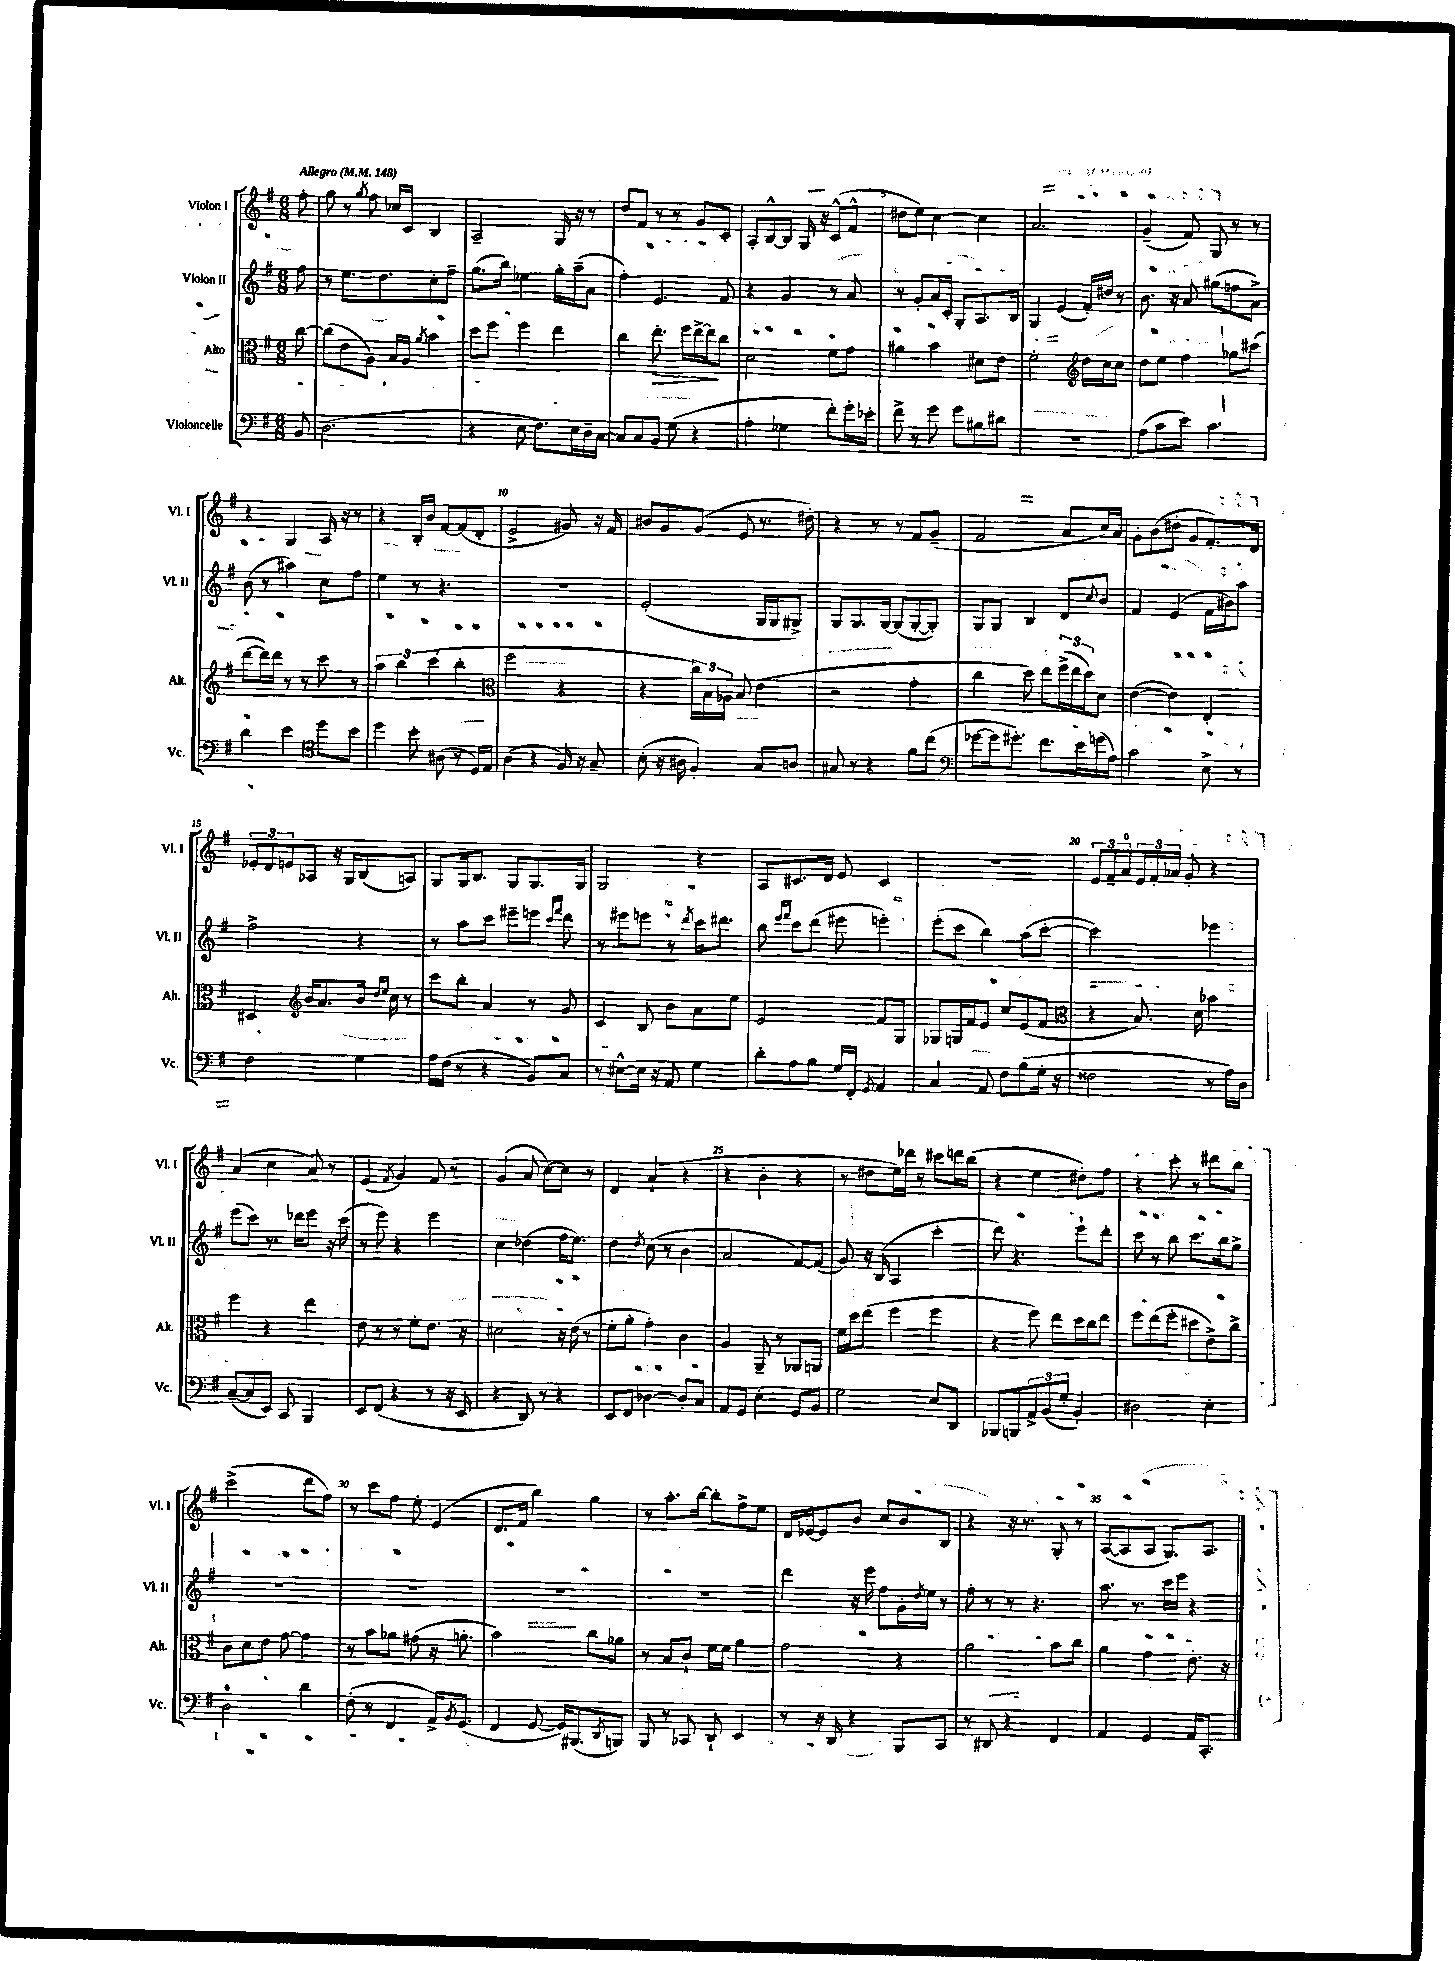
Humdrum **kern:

**kern	**kern	**kern	**kern
*staff4	*staff3	*staff2	*staff1
*clefF4	*clefC3	*clefG2	*clefG2
*k[f#]	*k[f#]	*k[f#]	*k[f#]
*M6/8	*M6/8	*M6/8	*M6/8
*MM148	*MM148	*MM148	*MM148
8BB/	[8cc\	8ff#\	8ff#'\
=	=	=	=
(2.D\	(8cc\]L	8r	8gg\
.	8e\	8.ee\L	8r
.	.	.	8qgg/
.	8A\J)	.	8ff#\
.	.	8.dd\	.
.	16B/LL	.	16cc-/LL
.	16A/JJ	.	16c/JJ
.	8qa/	.	.
.	4b\	8cc'\	4B/
.	.	8ff#~\J	.
=	=	=	=
4r	8dd\L	(8.gg\L	2A~/
.	8ff#\J	.	.
.	.	16bb\Jk)	.
8E\	4ff#\	4ee-\	.
8.F#\L)	.	.	.
.	4ee\	16gg'\LL	16G/
16E\L	.	(16aa~\J	16r
16D~\	.	8a\J	8r
[16C\JJ	.	.	.
=	=	=	=
8C/]L	4cc\	4ff#'\)	8dd/L
8C/	.	.	8f#/J
8BB/J	8.ee'\	4.e/	8r
(8G\	.	.	8r
.	16ff#\LL	.	.
4r	[16ee^\	.	8g/L
.	16ee\]J	.	.
.	8cc\J	8f#/	8c'/J
=	=	=	=
4A'\	2d\	4r	8A'/L
.	.	.	[8B^^/
4G-\	.	4g/	8B/]J
.	.	.	16G/
.	.	.	16r
8f#'\L)	8f#\L	8r	(8c^^/L
16g'\L	8g\J	8a/	8f#^^/J
16e-'\JJ	.	.	.
=	=	=	=
8f#^\	4a#\	8r	8dd#\L
8r	.	8g'/L	8ee\J)
8g\	4b\	16a/L	[4cc\
.	.	16c'/JJ	.
8g\L	.	8G'/L	.
8B#\	8d#\L	8.A/	4cc\]
8d#\J	8e\J	.	.
.	.	16B/Jk	.
=	=	=	=
2.r	2f#'\	4G/	2.a/
.	.	(4e/	.
*	*clefG2	*	*
.	16dd\LL	16f#'/LL)	.
.	16cc\J	16dd#/JJ	.
.	8cc\J	8r	.
=	=	=	=
(8A\L	8dd\L	8.b\	(4g~/
8c\	8ee\J	.	.
.	.	16r	.
8e\J)	4ff#\	8a/	8f#/)
4.c\	.	(8gg#\L	8G/
.	8gg-\L	8ff\	8r
.	(8ccc#\J	8a^\J)	8r
=	=	=	=
4d\	[8ddd\L	(8b\	4r
.	16ddd\]L)	8r	.
.	16ddd\JJ	.	.
4e\	8r	4aa#\)	4G/
.	8r	.	.
*clefC4	*	*	*
8dd\L	8ccc\	8cc\L	16A/
.	.	.	16r
8b\J	8r	8ff#\J	8r
=	=	=	=
4dd\	6aa\	4ee\	4r
.	6bb\	.	.
8b'\	.	8r	16B'/LL
.	.	.	16b/JJ
.	(6ccc\	.	.
(8A#\	.	4.r	[8f#/L
8r	4bb'\	.	(8f#/]
16D/LL)	.	.	8d'/J
16E/JJ	.	.	.
=	=	=	=
*	*clefC3	*	*
(4A\	2ff#\	2.r	2e^/
4r	.	.	.
16F#/)	4r	.	8g#/)
16r	.	.	.
8G~/	.	.	16r
.	.	.	16f#/
=	=	=	=
(8B'\	4r	(2e'/	8b#/L
16r	.	.	8g/
16A#\	.	.	.
4F#'/)	24cc\LL)	.	(8g/J
.	24B\	.	.
.	24A-\JJ	.	.
.	8B/	.	8e/
8G/L	(4e\	16G/LL	8.r
.	.	16G/J	.
8A/J	.	8G#^/J)	.
.	.	.	16dd#'\)
=	=	=	=
8G#/	2r	8G/L	4r
8r	.	8.G/	.
4r	.	.	8r
.	.	[16G/Jk	.
.	.	(8G/]L	8r
8f#\L	4g'\	[8G'/	8f#/L
(8cc\J	.	8G'/]J)	(8g~/J
=	=	=	=
*clefF4	*	*	*
[8g-\L	4cc\	8G/L	2f#/
16g-\]k	.	8G/J	.
8.g#'\J)	.	.	.
.	8dd\)	4B/	.
8.f#\L	8ee\L	.	.
.	(24ff#^\L	8d/L	8a/L
.	24ee\	.	.
16e\L	.	.	.
.	24dd\J)	.	.
.	.	8qqcc/	.
(16g\	8d\J	8b/J	16cc/L)
16A\JJ)	.	.	16a/JJ
=	=	=	=
2c\	([4e\	4f#/	8g'\L
.	.	.	(8b\
.	4e\])	(4e/	8dd#'\J
.	.	.	8g/L
8E^\	4E'/	16f#\LL	8.f#'/)
.	.	16b#\J)	.
8r	.	8aa\J	.
.	.	.	16d/Jk
=	=	=	=
2F#\	4D#/	2ff#^\	12e-'/L
.	.	.	12d/
.	.	.	12e/
*	*clefG2	*	*
.	16b/LK	.	8A-/J
.	8.a/	.	.
.	.	.	16r
.	.	.	16G/LK
4G\	16b/Jk	4r	(8B/
.	16qqdd/LL	.	.
.	16qqee/JJ	.	.
.	16cc\	.	.
.	8r	.	8A/J)
=	=	=	=
16A\LL	8ccc\L	8r	8G/L
(16F#\JJ	.	.	.
8r	8bb'\J	8aa\L	16G/k
.	.	.	8.B/J
4r	4a/	8ccc\J	.
.	.	8eee#~\L	8G/L
8BB/L)	8r	8eee\J	8.G/
.	.	16qqccc/LL	.
.	.	16qqfff#/JJ	.
8C/J	8g/	8ddd\	.
.	.	.	16G/Jk
=	=	=	=
8r	4c/	8r	2G/
[8E#^^\L	.	8eee#\L	.
16E#\]Jk	8B/	8eee\J	.
16r	.	.	.
8AA/	8b\L	8r	.
.	.	8qddd/	.
4G\	8a\	16ccc\LK	4r
.	.	8.ddd#\J	.
.	8ee\J	.	.
=	=	=	=
8d'\L	2e/	8bb\	8A/L
.	.	16qqeee/LL	.
.	.	16qqfff#/JJ	.
8A\	.	8ccc\L	8.c#/
8B\J	.	(8ddd\J	.
.	.	.	16d/Jk
16G/LL	.	8eee#\	8e/
16FF#'/JJ	.	.	.
8qGG/	.	.	.
4AA/	8f#/L	4eee'\)	4c#/
.	8G/J	.	.
=	=	=	=
4C/	8G-/L	(8eee'\L	2.r
.	16G/L	8ccc\J	.
.	16f#/J	.	.
8AA/	8e/J	4bb\)	.
8F#\L	8cc/L	.	.
(8B\	(8e/	(8aa\L	.
16G'\Jk	8f#/J	[8ccc'\J	.
16r	.	.	.
=	=	=	=
*	*clefC3	*	*
2F##\	4r	2ccc\])	12e/L
.	.	.	12f#~/
.	.	.	12a/
.	8.B/)	.	24e/L
.	.	.	24f#'/
.	.	.	24a-/JJ
.	.	.	8g'/
.	16d\	.	.
8r	4b-\	4eee-\	4r
16A\LL)	.	.	.
16D\JJ	.	.	.
=	=	=	=
([8C~/L	4ff#\	(8eee\L	(4a/
8C/]	.	8ccc\J)	.
8EE/J)	4r	8.r	4cc\
8CC/	.	.	.
.	.	16ddd-\LK	.
4BBB/	4ee\	8eee\J	8a/)
.	.	16r	8r
.	.	(16ccc\	.
=	=	=	=
8EE/L	8e\	8r	(4e/
(8FF#/J	8r	8eee\)	.
.	.	.	8qf#/
4r	8r	4r	4g/)
.	8f#'\L	.	.
8r	8.e\J	4eee\	8f#/
16r	.	.	8r
16EE/	16r	.	.
=	=	=	=
4r	2d#\	4cc\	(4g/
8DD/)	.	(4dd-\	8a/
8r	.	.	[8cc\L)
4r	16r	16ff#\LK	8cc\]J
.	(16e\	8.ee\J)	.
.	8r	.	8r
=	=	=	=
8EE/L	8f#'\L	4dd\	4d/
8FF#/J	8a'\J	.	.
.	.	8qdd/	.
[4D-\	4g'\)	(8cc\	(4a`/
.	.	8r	.
8D-'/]L	4c\	4b\	4r
8C/J	.	.	.
=	=	=	=
8AA/L	4A/	2a/	4r
8GG/J	.	.	.
4E'\	8AA~/	.	4b'\
.	8r	.	.
8GG/L	8AA-/L	[8f#/L)	4r
8BB/J	8AA/J	(8f#/]J	.
=	=	=	=
2G\	16f#\LL	8g/)	8r
.	16dd\J	.	.
.	(8ee\J	16r	8dd#\L
.	.	(16B/	.
.	4ff#\	4A/	16ee\L)
.	.	.	16ddd-\JJ
.	.	.	8r
8E/L	4ff#\	4ccc'\	8ccc#\L
8DD/J	.	.	16ddd\L
.	.	.	(16bb\JJ
=	=	=	=
8BBB-/L	4r	8ddd\)	4r
8BBB/	.	4.r	.
12AA^/	8ff#\)	.	4ee\
(12BB/	.	.	.
.	8ee\L	.	.
12G'/J	.	.	.
4BB'/)	16dd\L	8eee`\L	8dd#'\L)
.	16cc\J	.	.
.	8ee\J	8ddd'\J	8ff#\J
=	=	=	=
2D#\	8ff#\L	8ccc\	4r
.	(8ee\	8r	.
.	8ff#'\J	8bb\	8ccc'\
.	8dd#\L	8.ccc\L	8r
4E'\	8e^\)	.	8ddd#\L
.	.	16bb\k	.
.	8cc^\J	8gg^\J	8bb\J
=	=	=	=
2D\	8c\L	2.r	(2ccc^\
.	8d\	.	.
.	8e\J	.	.
.	[8g\	.	.
4d\	4g\]	.	8ddd\L
.	.	.	8ff#\J)
=	=	=	=
(8F#'\	8r	2.r	8r
8r	8b\L	.	8ccc\L
4FF#/	8a-\J	.	8ff#\J
.	(8g#\	.	8ee'\
16AA^/LK)	16r	.	(4e/
8qBB/	.	.	.
(8.GG/J	8.a'\	.	.
=	=	=	=
4FF#/	2b\)	2.r	8.d/L
.	.	.	16f#/Jk
[8GG/	.	.	4bb\)
16GG/]LK)	.	.	.
(8.BBB#/	.	.	.
.	8cc\L	.	4gg\
8qDD/	.	.	.
8BBB/J)	8a-\J	.	.
=	=	=	=
8BBB/	8r	2.r	8r
8r	8B/L	.	8.aa'\L
8CC-/	8c`/J	.	.
.	.	.	[16bb\Jk
8DD`/	16f#\LL	.	8bb'\]L
.	16f#\JJ	.	.
4EE/	4a\	.	8ff#^\
.	.	.	8ee\J
=	=	=	=
8r	2g\	4ddd\	16d/LL
.	.	.	[16e-/J
16r	.	.	8e-/]
16DD/	.	.	.
4r	.	16r	8b/J
.	.	16eee\	.
.	.	8ff#\L	8cc/L
8BBB/L	4r	16g'\L	8b/
.	.	8qdd/	.
.	.	16ee\JJ	.
8CC/J	.	8r	8B/J
=	=	=	=
8r	2a\	8ff#'\	4r
8DD#/	.	8r	.
4r	.	8r	16r
.	.	.	8.r
.	.	4.r	.
4FF#/	8b\L	.	8G'/
.	8cc\J	.	8r
=	=	=	=
4AA/	4a\	8.aa\	([8A/L
.	.	.	8A/]
.	.	8.r	.
4GG/	4g\	.	8A/J
.	.	16ccc\LL	8.G/L)
.	.	16eee\JJ	.
16AA/LK	8.e'\	4r	.
8.CC'/J	.	.	8.A/J
.	16r	.	.
==	==	==	==
*-	*-	*-	*-
